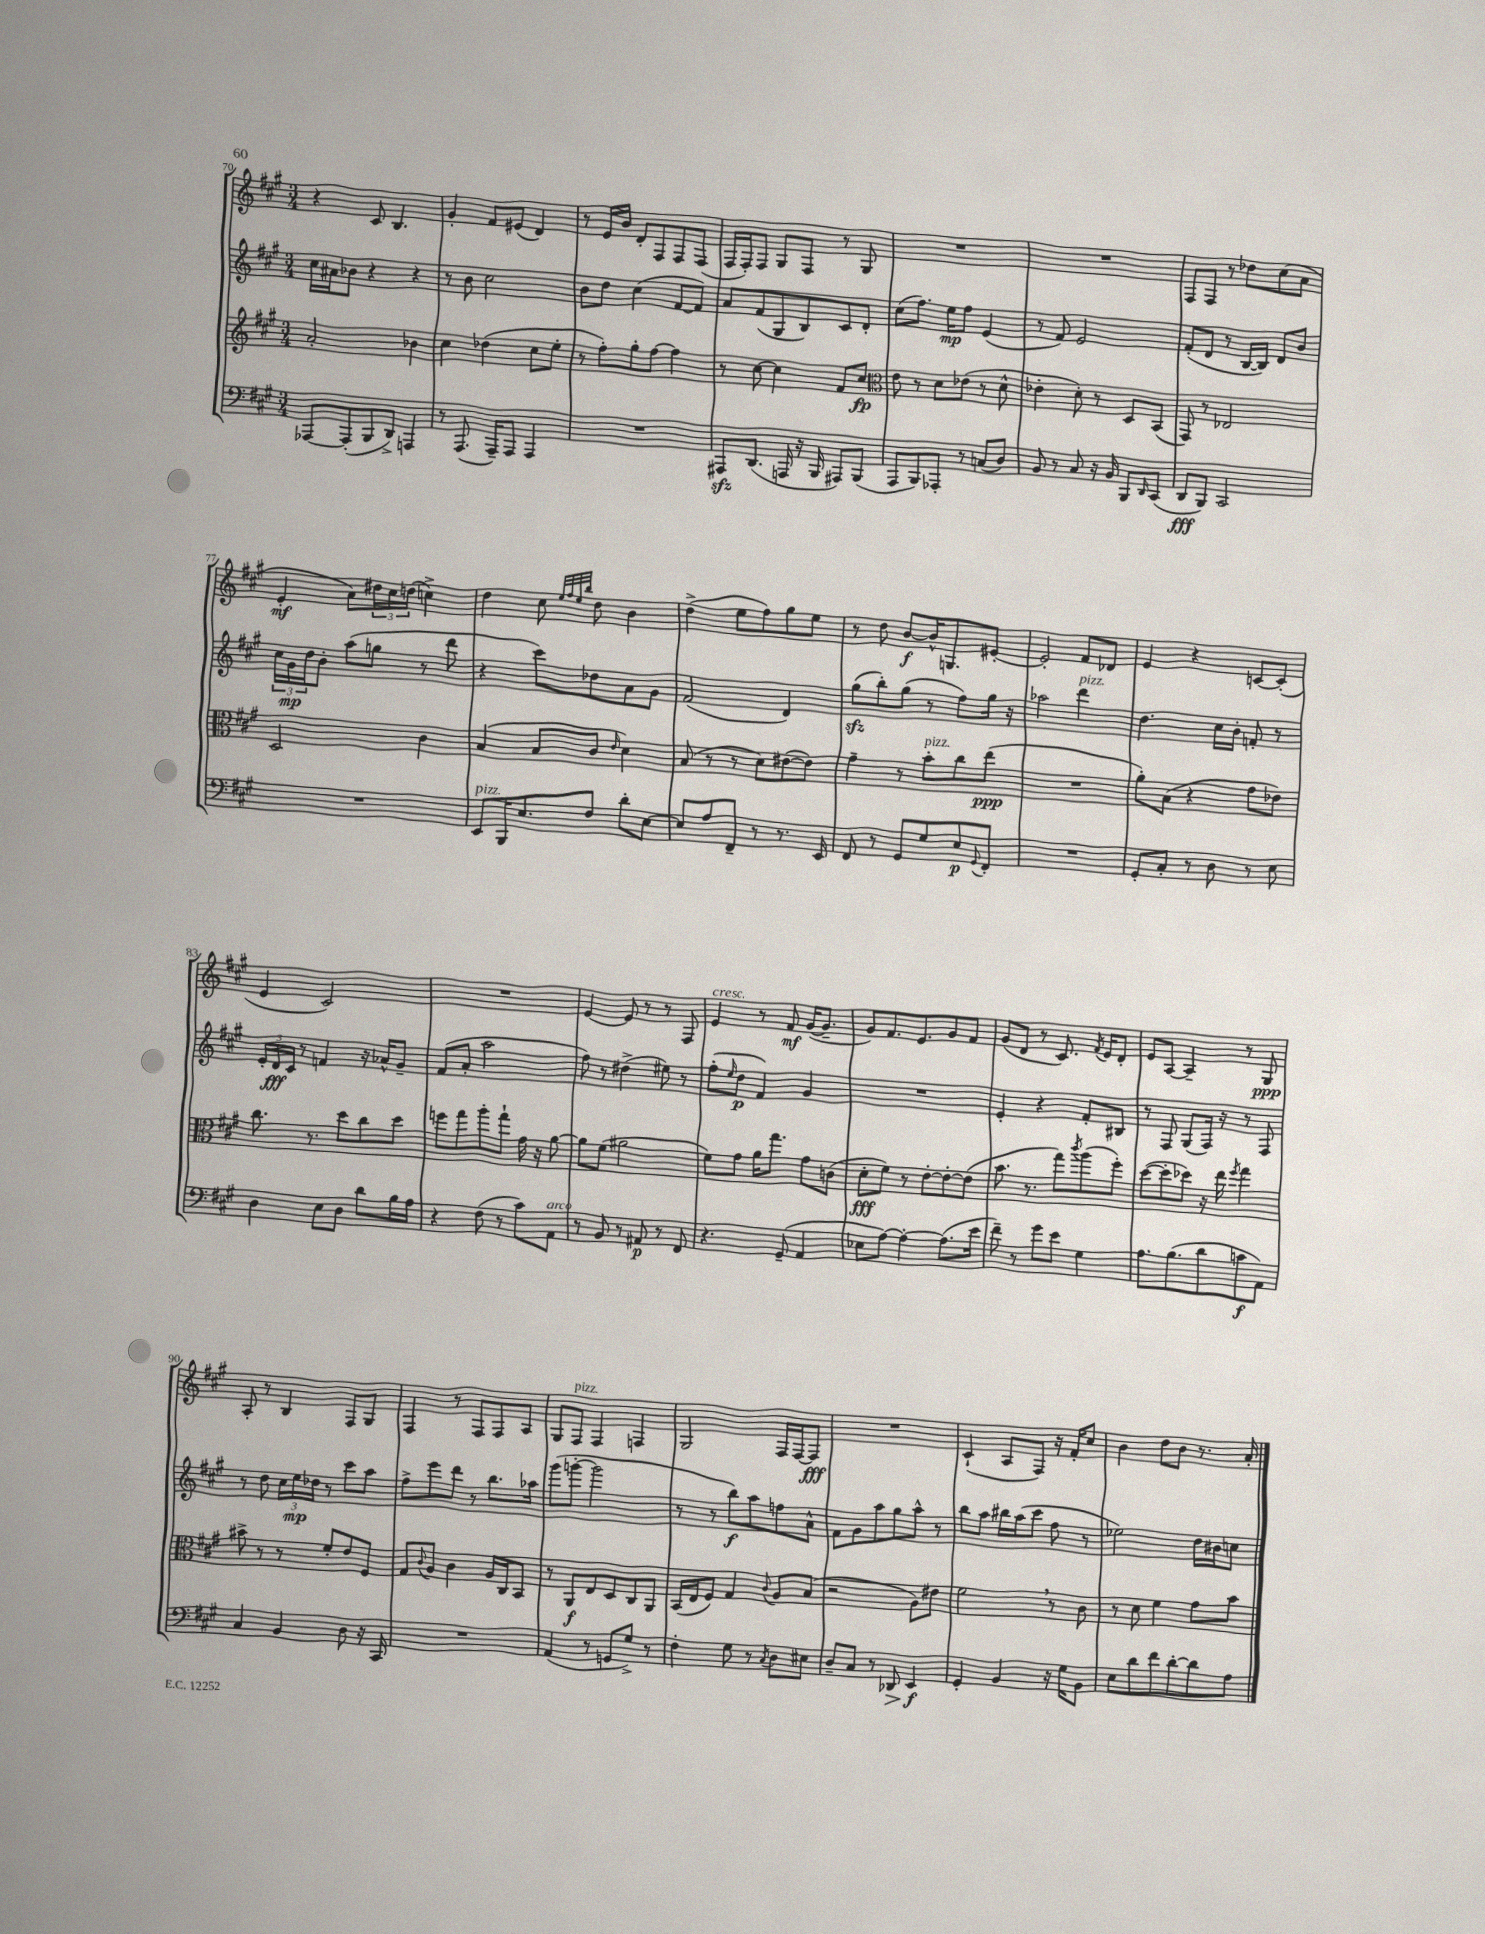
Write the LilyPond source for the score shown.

<<
\new StaffGroup <<
\new Staff = "s0" {
    \clef treble \key a \major \numericTimeSignature \time 3/4
    r4 cis'8 b4. |
    gis'4-. fis'8 eis'8( d'4) |
    r8 e'16 b'16 d'8-. fis8 fis8 fis8( |
    fis16 fis16-.) fis8 gis8 fis8 r8 gis8 |
    R2. |
    R2. |
    fis8 fis8 r8 des''8 cis''8( a'8 |
    e'4-.\mf a'8) \tuplet 3/2 { dis''16 cis''16 d''16( } c''4->) |
    d''4 cis''8 \grace { e''32 fis''32 e''32 b''32 } d''8 b'4 |
    d''4->( e''8 fis''8) gis''8 e''8 |
    r8 d''8 b'8~\f b'16-^ g8. eis'8~-. |
    eis'2-. fis'8 des'8 |
    e'4 r4 c'8~ c'8-.( |
    e'4 cis'2) |
    R2. |
    e'4~ e'8 r8 r8 fis8 |
    e'4^\markup { \italic "cresc." } r8 fis'8\mf gis'16~( gis'8.-- |
    gis'8) fis'8. e'8. gis'8 fis'8 |
    gis'8( d'8 r8 cis'8.) \acciaccatura { fis'8 } e'16 d'8-. |
    e'8 a8~ a4-- r8 gis8\ppp |
    a8-. r8 b4 fis8 gis8 |
    fis4 r8 fis8 fis8 a8 |
    gis8 fis8^\markup { \italic "pizz." } fis4 f4 |
    gis2 fis16 fis16~ fis8\fff |
    R2. |
    cis'4-!( a8 fis8) r16 fis'16-. cis''8 |
    b'4 d''8 b'8 r8. a'16-. \bar "|." |
}
\new Staff = "s1" {
    \clef treble \key a \major \numericTimeSignature \time 3/4
    cis''16 ais'16 bes'8 r4 r4 |
    r8 b'8 cis''2 |
    b'8 d''8 cis''4( fis'8~ fis'8) |
    a'8 fis'8( gis8 b8) cis'8 d'8-. |
    cis''8( fis''8.) e''16\mp fis''8 e'4( |
    r8 fis'8) e'2 |
    fis'8-.( d'8 r8 b16~ b16) d'8 b'8 |
    \tuplet 3/2 { cis''16 gis'16\mp d''16 } b'8-. a''8( g''8 r8 d'''8 |
    r4 cis'''8) des''8 a'8 gis'8 |
    fis'2( d'4) |
    gis''8\sfz( b''8-.) gis''8( r8 fis''8) gis''16 r16 |
    aes''2 d'''4^\markup { \italic "pizz." } |
    d''4. cis''16 b'16-. f'8-. r8 |
    \tuplet 3/2 { e'16-. d'16\fff cis'16 } r8 f'4 r16 aes'16-^ gis'8-- |
    fis'8( a'8-. a''2 |
    fis''8) r8 dis''4->( eis''8) r8 |
    fis''8-.( \grace { e''16 } d''8\p fis'4) gis'4 |
    R2. |
    e'4-. r4 fis'8-. bis8 |
    r8 fis8 gis8( fis16) r16 r8 fis8 |
    r8 d''8 \tuplet 3/2 { cis''16 e''16\mp des''16 } r8 cis'''8 a''8 |
    fis''8-> e'''8 d'''8 r8 b''8. aes''16 |
    gis'''8( g'''8~-. g'''2 |
    r8 r8 b''8\f) a''8 f''8 a'8-^ |
    fis'8 gis'8 a''8 gis''8 a''8-^ r8 |
    b''8 a''8 bis''16 a''16( cis'''8 fis''8 r8 |
    ees''2) d''16 bis'16 c''8 \bar "|." |
}
\new Staff = "s2" {
    \clef treble \key a \major \numericTimeSignature \time 3/4
    a'2-. bes'4 |
    cis''4 des''4( cis''8 e''8-. |
    r8 fis''8-.) gis''8-. fis''8~ fis''4 |
    r8 cis''8~ cis''4 fis'8 cis''8\fp |
    \clef alto e'8 r8 d'8 ees'8( r8 d'8-^ |
    ees'4-. d'8-.) r8 d8 b,8( |
    gis,8) r8 ees2 |
    d2 cis'4 |
    b4( b8 cis'8 \grace { e'16 } d'4) |
    b8( r8 r8 d'8) eis'8~( eis'8) |
    gis'4-- r8 b'8-.^\markup { \italic "pizz." } cis''8 e''8\ppp( |
    R2. |
    a'8-.) b8( r4 gis'8 ees'8) |
    cis''8. r8. d''8 cis''8 d''8 |
    f''8 gis''8 a''8-. gis''8-! gis'16 r16 a'8~ |
    a'8 fis'8( ais'2 |
    fis'8) gis'8 a'16 gis''8. gis'8 c'8( |
    d'8-.\fff fis'8) r8 e'8~-. e'8~-. e'8( |
    b'8. r8. gis''8) \acciaccatura { cis'''8 } a''8( fis''8-.) |
    d''8~( d''8-. des''8) r16 e''16 \acciaccatura { fis''8 } gis''4 |
    bis'8-> r8 r8 fis'8-. e'8 fis8 |
    gis8 \appoggiatura { cis'8 } a8 cis'4 a16 cis16 b,8 |
    r8 a,8\f e8 d8 cis8 a,8 |
    b,16( e16 fis8) gis4 \appoggiatura { cis'8 } a8 b8( |
    r2 a8) eis'8 |
    fis'2 \breathe r8 cis'8 |
    r8 d'8 fis'4 gis'8 b'8 \bar "|." |
}
\new Staff = "s3" {
    \clef bass \key a \major \numericTimeSignature \time 3/4
    aes,,8~ aes,,8-.( b,,8 d,8->) a,,4 |
    r8 a,,8.( a,,16--) a,,8 a,,4 |
    R2. |
    ais,,8\sfz d,8.( a,,16 r16 b,,16 ais,,8) b,,8( |
    a,,8 b,,8) aes,,8-. r8 c8( d8) |
    b,8 r8 cis8 r16 b,16 b,,8 \grace { d,16 } cis,8( |
    d,8\fff b,,8) cis,2 |
    R2. |
    e,8^\markup { \italic "pizz." } b,,16 e8. fis8 d'8-. e8~ |
    e8 a8 fis,8-- r8 r8. e,16 |
    fis,8 r8 gis,8 gis8 e8\p \appoggiatura { gis,8 } fis,8-. |
    R2. |
    gis,8-. cis8-. r8 d8 r8 e8 |
    d4 e8 d8 d'8 b16 a16 |
    r4 fis8( r8 cis'8) a,8^\markup { \italic "arco" } |
    r8 b,8 r8 ais,8\p r8 fis,8 |
    r4. gis,8--( a,4 |
    ees8 a8~) a4~-. a8.( e'16 |
    fis'8--) r8 gis'8 e'8 gis4 |
    a8. b8.( d'8 c'8\f a,8) |
    cis4 b,4 d8 r16 cis,16 |
    R2. |
    a,4( r8 g,8 gis8->) r8 |
    fis4-. gis8 r8 \acciaccatura { cis8 } d8 eis8 |
    d8-- cis8 r8 des,8\> e,4\f\! |
    gis,4-. b,4 r16 gis16 b,8 |
    e8 d'8 fis'8 d'8~-. d'8 a8 \bar "|." |
}
>>
>>
\layout { \context { \Score currentBarNumber = #70 } }
